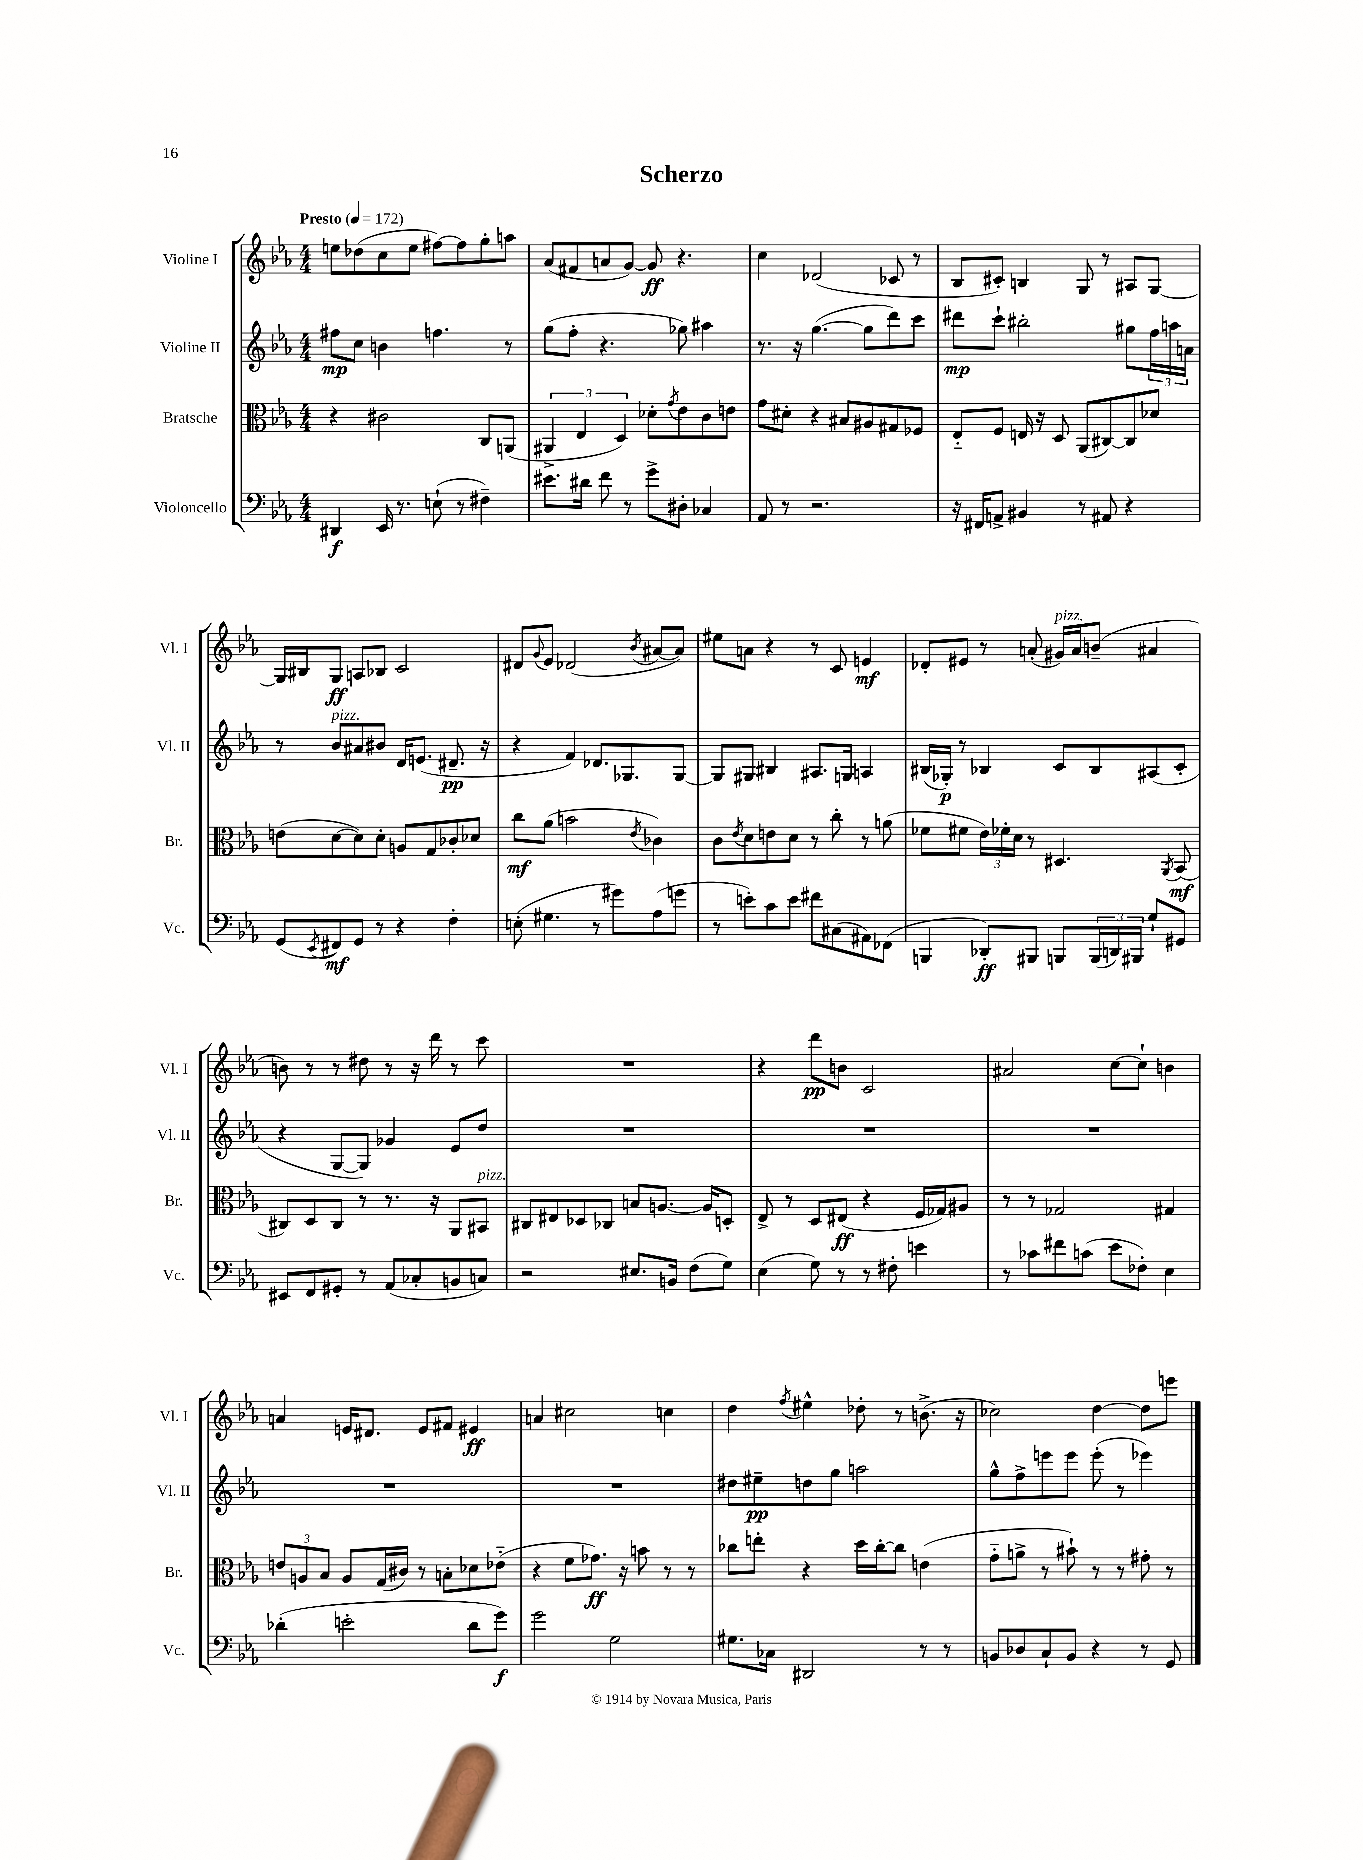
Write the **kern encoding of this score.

**kern	**dynam	**kern	**dynam	**kern	**dynam	**kern	**dynam
*part4	*part4	*part3	*part3	*part2	*part2	*part1	*part1
*staff4	*staff4	*staff3	*staff3	*staff2	*staff2	*staff1	*staff1
*I"Violoncello	*	*I"Bratsche	*	*I"Violine II	*	*I"Violine I	*
*I'Vc.	*	*I'Br.	*	*I'Vl. II	*	*I'Vl. I	*
*clefF4	*	*clefC3	*	*clefG2	*	*clefG2	*
*k[b-e-a-]	*	*k[b-e-a-]	*	*k[b-e-a-]	*	*k[b-e-a-]	*
*M4/4	*	*M4/4	*	*M4/4	*	*M4/4	*
*MM172	*	*MM172	*	*MM172	*	*MM172	*
=1	=1	=1	=1	=1	=1	=1	=1
!	!	!	!	!	!	!LO:TX:a:B:t=Presto	!
4DD#X/	f	4r	.	8ff#X\L	mp	8een\L	.
.	.	.	.	8cc\J	.	(8dd-X\	.
16EE-/	.	2c#X\	.	4bn\	.	8cc\	.
8.r	.	.	.	.	.	.	.
.	.	.	.	.	.	8ee\J	.
(8En`\	.	.	.	4.ffn\	.	[8ff#X\L)	.
8r	.	.	.	.	.	8ff#\]	.
4F#X~\)	.	8C/L	.	.	.	8gg'\	.
.	.	(8AAn/J	.	8r	.	8aan\J	.
=2	=2	=2	=2	=2	=2	=2	=2
8.e#X\L	.	6AA#X^/	.	(8gg\L	.	(8a-/L	.
.	.	.	.	8ff'\J	.	8f#X/	.
.	.	6E-/	.	.	.	.	.
16d#X\Jk	.	.	.	.	.	.	.
8f\	.	.	.	4.r	.	8an/	.
.	.	6D/)	.	.	.	.	.
8r	.	.	.	.	.	[8g/J)	.
8g^\L	.	8d-X'\L	.	.	.	8g/]	ff
.	.	8qg/	.	.	.	.	.
8D#X'\J	.	8e-\	.	8gg-X\)	.	4.r	.
4C-X/	.	8c\	.	4aa#X\	.	.	.
.	.	8en\J	.	.	.	.	.
=3	=3	=3	=3	=3	=3	=3	=3
8AA-/	.	8g\L	.	8.r	.	4cc\	.
8r	.	8d#X'\J	.	.	.	.	.
.	.	.	.	16r	.	.	.
2.r	.	4r	.	([4.gg\	.	(2d-X/	.
.	.	8B#X/L	.	.	.	.	.
.	.	8A#X/	.	8gg\L]	.	.	.
.	.	8G#X/	.	8ddd\)	.	8c-X/	.
.	.	8F-X/J	.	8ccc\J	.	8r	.
=4	=4	=4	=4	=4	=4	=4	=4
16r	.	8E-/L	.	8ddd#X\L	mp	8B-/L	.
16FF#X/KL	.	.	.	.	.	.	.
8AAn^/J	.	8F/J	.	8ccc`\J	.	8c#X'/J)	.
4BB#X/	.	16En/	.	2bb#X'\	.	4Bn/	.
.	.	16r	.	.	.	.	.
.	.	8D/	.	.	.	.	.
8r	.	(8AA-/L	.	.	.	8G/	.
8AA#X/	.	[8C#X/)	.	.	.	8r	.
4r	.	8C#/]	.	8gg#X\L	.	8A#X/L	.
.	.	8d-X/J	.	24ff\L	.	[8G/J	.
.	.	.	.	24aan\	.	.	.
.	.	.	.	24an\JJ	.	.	.
!!LO:LB:g=z
=5	=5	=5	=5	=5	=5	=5	=5
(8GG/L	.	(8en\L	.	8r	.	16G/LL]	.
.	.	.	.	.	.	16B#X/J	.
8qEE-/	.	.	.	.	.	.	.
!	!	!	!	!LO:TX:a:i:t=pizz.	!	!	!
8FF#X/)	mf	[8d\	.	8b-/L	.	8G/J	ff
8GG/J	.	8d\])	.	8a#X/	.	8An/L	.
8r	.	8d'\J	.	8b#X/J	.	8B-X/J	.
4r	.	8An/L	.	16d/KL	.	2c/	.
.	.	.	.	(8.en/J	.	.	.
.	.	8G/	.	.	.	.	.
4F'\	.	8c-X'/	.	8.d#X~/	pp	.	.
.	.	8d-X/J	.	.	.	.	.
.	.	.	.	16r	.	.	.
=6	=6	=6	=6	=6	=6	=6	=6
(8En'\	.	8cc\L	mf	4r	.	8d#X/L	.
.	.	.	.	.	.	8qqg/	.
4.G#X\	.	(8a-\J	.	.	.	8e-/J	.
.	.	2bn\	.	4f/)	.	(2d-X/	.
8r	.	.	.	8.d-X/L	.	.	.
8g#X\L)	.	.	.	.	.	.	.
.	.	.	.	8.G-X/	.	.	.
.	.	8qe-/	.	.	.	8qb-/	.
(8A-\	.	4c-X\)	.	.	.	[8a#X/L	.
8gn\J	.	.	.	[8G-/J	.	8a#/J])	.
=7	=7	=7	=7	=7	=7	=7	=7
8r	.	8c\L	.	8G-/L]	.	8ee#X\L	.
.	.	8qe-/	.	.	.	.	.
8en'\L)	.	8d\	.	8G#X/J	.	8an\J	.
8c\	.	8en\	.	4B#X/	.	4r	.
8e\J	.	8d\J	.	.	.	.	.
8f#X\L	.	8r	.	8.A#X/L	.	8r	.
(8C#X\	.	8cc'\	.	.	.	8c/	.
.	.	.	.	16Gn/Jk	.	.	.
8AA#X\)	.	8r	.	4An/	.	4en/	mf
(8FF-X\J	.	(8an\	.	.	.	.	.
=8	=8	=8	=8	=8	=8	=8	=8
4BBBn/	.	8f-X\L	.	(16B#X/LL	.	8d-X'/L	.
.	.	.	.	16G-X'/JJ)	p	.	.
.	.	8f#X\J	.	8r	.	8e#X/J	.
8DD-X'/L)	ff	24e-\LL)	.	4B-X/	.	8r	.
.	.	24f-X'\	.	.	.	.	.
.	.	24d\JJ	.	.	.	.	.
8BBB#X/J	.	8r	.	.	.	(8an'/	.
!	!	!	!	!	!	!LO:TX:a:i:t=pizz.	!
8BBBn/L	.	4.D#X/	.	8c/L	.	16g#X/LL)	.
.	.	.	.	.	.	16a/J	.
(24BBB/L	.	.	.	8B-/	.	(8bn~/J	.
24DDn/)	.	.	.	.	.	.	.
24BBB#X/JJ	.	.	.	.	.	.	.
8G`/L	.	.	.	(8A#X/	.	4a#X/	.
.	.	8qAA-/	.	.	.	.	.
8GG#X/J	.	(8BB-/	mf	8c'/J	.	.	.
!!LO:LB:g=z
=9	=9	=9	=9	=9	=9	=9	=9
8EE#X/L	.	8C#X/L)	.	4r	.	8bn\)	.
8FF/	.	8D/	.	.	.	8r	.
8GG#X'/J	.	8C#/J	.	[8G/L	.	8r	.
8r	.	8r	.	8G/J])	.	8dd#X\	.
(8AA-/L	.	8.r	.	4g-X/	.	8r	.
8C-X'/	.	.	.	.	.	16r	.
.	.	16r	.	.	.	16ddd\	.
8BBn/	.	8AA-/L	.	8e-/L	.	8r	.
!	!	!LO:TX:a:i:t=pizz.	!	!	!	!	!
8Cn/J)	.	8BB#X/J	.	8dd/J	.	8ccc\	.
=10	=10	=10	=10	=10	=10	=10	=10
2r	.	8C#X/L	.	1r	.	1r	.
.	.	8E#X/	.	.	.	.	.
.	.	8D-X/	.	.	.	.	.
.	.	8C-X/J	.	.	.	.	.
8.E#X/L	.	8Bn/L	.	.	.	.	.
.	.	[8.An/J	.	.	.	.	.
16BBn/Jk	.	.	.	.	.	.	.
(8F\L	.	.	.	.	.	.	.
.	.	16A/KL]	.	.	.	.	.
8G\J)	.	8Dn'/J	.	.	.	.	.
=11	=11	=11	=11	=11	=11	=11	=11
(4E-\	.	8E-^/	.	1r	.	4r	.
.	.	8r	.	.	.	.	.
8G\)	.	8D/L	.	.	.	8ddd\L	pp
8r	.	(8E#X/J	ff	.	.	8bn\J	.
8r	.	4r	.	.	.	2c/	.
8F#X'\	.	.	.	.	.	.	.
4en\	.	16F/LL	.	.	.	.	.
.	.	16G-X/J)	.	.	.	.	.
.	.	8A#X/J	.	.	.	.	.
=12	=12	=12	=12	=12	=12	=12	=12
8r	.	8r	.	1r	.	2a#X/	.
8c-X\L	.	8r	.	.	.	.	.
8f#X\	.	2G-X/	.	.	.	.	.
(8cn\J	.	.	.	.	.	.	.
8e-\L	.	.	.	.	.	[8cc\L	.
8F-X'\J)	.	.	.	.	.	8cc`\J]	.
4E-\	.	4G#X/	.	.	.	4bn\	.
!!LO:LB:g=z
=13	=13	=13	=13	=13	=13	=13	=13
(4d-X'\	.	12en/L	.	1r	.	4an/	.
.	.	12An/	.	.	.	.	.
.	.	12B-/J	.	.	.	.	.
2en'\	.	8A/L	.	.	.	16en/KL	.
.	.	.	.	.	.	8.d#X/J	.
.	.	(16G/L	.	.	.	.	.
.	.	16c#X/JJ)	.	.	.	.	.
.	.	8r	.	.	.	8e/L	.
.	.	8Bn'\L	.	.	.	8f#X/J	.
8d-\L	.	8d-X\	.	.	.	4e#X/	ff
8g\J)	f	(8e-X\J	.	.	.	.	.
=14	=14	=14	=14	=14	=14	=14	=14
2g\	.	4r	.	1r	.	4an/	.
.	.	8f\L	.	.	.	2cc#X\	.
.	.	8.g-X\J)	ff	.	.	.	.
2G\	.	.	.	.	.	.	.
.	.	16r	.	.	.	.	.
.	.	8bn\	.	.	.	.	.
.	.	8r	.	.	.	4ccn\	.
.	.	8r	.	.	.	.	.
=15	=15	=15	=15	=15	=15	=15	=15
8.G#X\L	.	8cc-X\L	.	8dd#X\L	.	4dd\	.
.	.	8een'\J	.	8ee#X~\	pp	.	.
16C-X\Jk	.	.	.	.	.	.	.
.	.	.	.	.	.	8qff/	.
2DD#X/	.	4r	.	8ddn\	.	4ee#X^^\	.
.	.	.	.	8gg\J	.	.	.
.	.	16dd\LL	.	2aan\	.	8dd-X'\	.
.	.	[16cc-'\J	.	.	.	.	.
.	.	8cc-\J]	.	.	.	8r	.
8r	.	(4en\	.	.	.	(8.bn^\	.
8r	.	.	.	.	.	.	.
.	.	.	.	.	.	16r	.
=16	=16	=16	=16	=16	=16	=16	=16
8BBn/L	.	8g\L	.	8gg^^\L	.	2cc-X\)	.
8D-X/	.	8an^\J	.	8ff^\	.	.	.
8C`/	.	8r	.	8eeen\	.	.	.
8BB/J	.	8b#X`\)	.	8eee\J	.	.	.
4r	.	8r	.	(8eee'\	.	[4dd\	.
.	.	8r	.	8r	.	.	.
8r	.	8g#X'\	.	4eee-X\)	.	8dd\L]	.
8GG/	.	8r	.	.	.	8eeen\J	.
==	==	==	==	==	==	==	==
*-	*-	*-	*-	*-	*-	*-	*-
